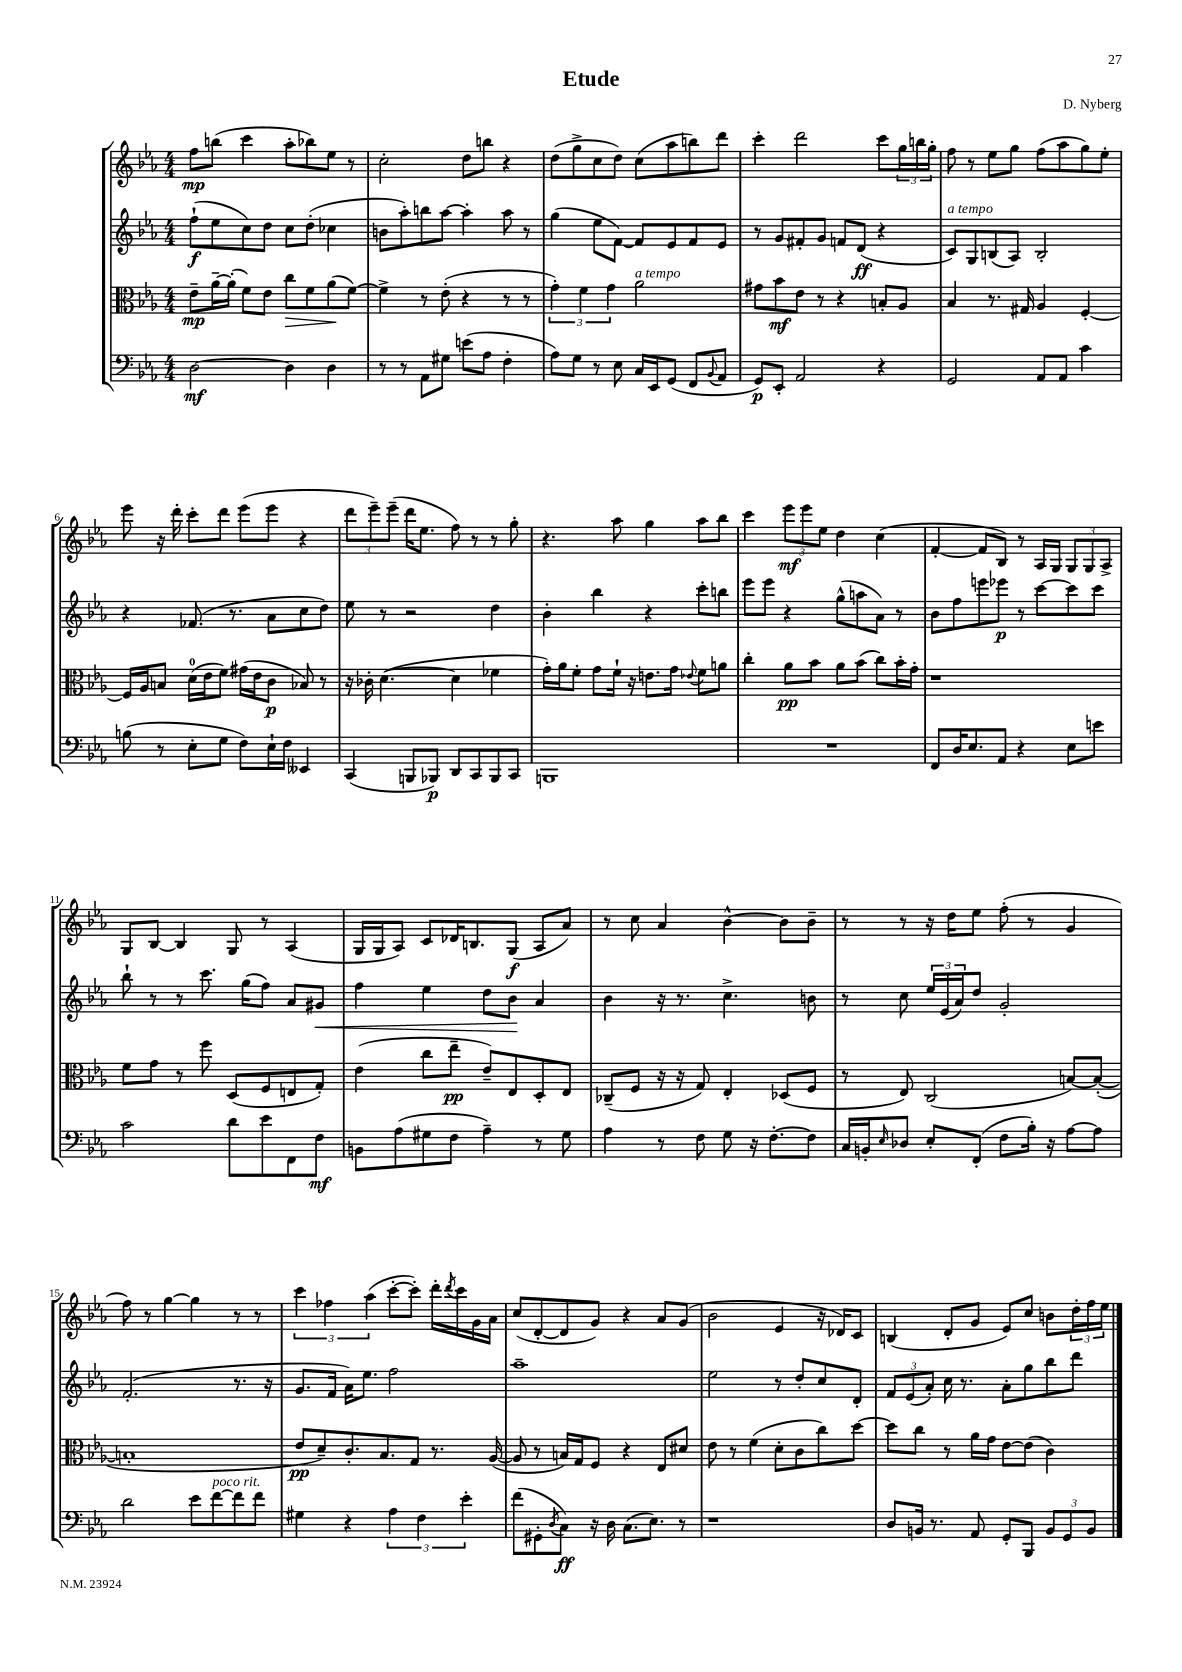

**kern	**dynam	**kern	**dynam	**kern	**dynam	**kern	**dynam
*part4	*part4	*part3	*part3	*part2	*part2	*part1	*part1
*staff4	*staff4	*staff3	*staff3	*staff2	*staff2	*staff1	*staff1
*clefF4	*	*clefC3	*	*clefG2	*	*clefG2	*
*k[b-e-a-]	*	*k[b-e-a-]	*	*k[b-e-a-]	*	*k[b-e-a-]	*
*M4/4	*	*M4/4	*	*M4/4	*	*M4/4	*
=1	=1	=1	=1	=1	=1	=1	=1
[2D\	mf	8e-~\L	mp	(8ff`\L	f	8ff\L	mp
.	.	[16a-~\L	.	8ee-\	.	(8bbn\J	.
.	.	(16a-'\JJ]	.	.	.	.	.
.	.	8f\L)	.	8cc\)	.	4ccc\	.
.	.	8e-\J	.	8dd\J	.	.	.
!	!	!	!LO:HP:b	!	!	!	!
4D\]	.	8cc\L	>	8cc\L	.	8aa-'\L	.
.	.	8f\	.	(8dd'\J	.	8bb-X\)	.
4D\	.	(8a-\	.	4cc-X\	.	8ee-\J	.
.	.	[8f\J)	]	.	.	8r	.
=2	=2	=2	=2	=2	=2	=2	=2
8r	.	4f^\]	.	8bn\L	.	2cc'\	.
8r	.	.	.	8aa-'\)	.	.	.
8AA-\L	.	8r	.	8bbn\	.	.	.
8G#X\J	.	(8e-'\	.	[8aa-\J	.	.	.
(8en\L	.	4r	.	4aa-'\]	.	8dd\L	.
8A-\J	.	.	.	.	.	8bbn\J	.
4F'\	.	8r	.	8aa-\	.	4r	.
.	.	8r	.	8r	.	.	.
=3	=3	=3	=3	=3	=3	=3	=3
8A-\L)	.	6g'\)	.	(4gg\	.	(8dd\L	.
8G\J	.	.	.	.	.	8gg^\	.
.	.	6f\	.	.	.	.	.
8r	.	.	.	8ee-\L	.	8cc\	.
.	.	6g\	.	.	.	.	.
8E-\	.	.	.	[8f\J)	.	8dd\J)	.
!	!	!LO:TX:a:i:t=a tempo	!	!	!	!	!
16C/LL	.	2a-\	.	8f/L]	.	(8cc\L	.
16EE-/J	.	.	.	.	.	.	.
(8GG/J	.	.	.	8e-/	.	8aa-\	.
8FF/L	.	.	.	8f/	.	8bbn\)	.
8qqBB-/	.	.	.	.	.	.	.
8AA-/J	.	.	.	8e-/J	.	8ddd\J	.
=4	=4	=4	=4	=4	=4	=4	=4
8GG/L)	p	8g#X\L	.	8r	.	4ccc'\	.
8EE-'/J	.	8b-\	mf	8g/L	.	.	.
2AA-/	.	8e-\J	.	8f#X'/	.	2ddd\	.
.	.	8r	.	8g/J	.	.	.
.	.	4r	.	8fn/L	.	.	.
.	.	.	.	(8d/J	ff	.	.
4r	.	8Bn'/L	.	4r	.	8ccc\L	.
.	.	8A-/J	.	.	.	24gg\L	.
.	.	.	.	.	.	24bbn\	.
.	.	.	.	.	.	24gg'\JJ	.
=5	=5	=5	=5	=5	=5	=5	=5
!	!	!	!	!LO:TX:a:i:t=a tempo	!	!	!
2GG/	.	4B-/	.	8c/L)	.	8ff\	.
.	.	.	.	8G/	.	8r	.
.	.	8.r	.	(8Bn/	.	8ee-\L	.
.	.	.	.	8A-/J)	.	8gg\J	.
.	.	16G#X/	.	.	.	.	.
8AA-/L	.	4A-/	.	2B'/	.	(8ff\L	.
8AA-/J	.	.	.	.	.	8aa-\	.
4c\	.	[4F'/	.	.	.	8gg\)	.
.	.	.	.	.	.	8ee-'\J	.
!!LO:LB:g=z
=6	=6	=6	=6	=6	=6	=6	=6
(8Bn\	.	16F/LL]	.	4r	.	8eee-\	.
.	.	16A-/J	.	.	.	.	.
8r	.	8Bn/J	.	.	.	16r	.
.	.	.	.	.	.	16ddd'\	.
8E-'\L	.	(16d\LL	.	(8.f-X/	.	8ccc'\L	.
.	.	16e-\J	.	.	.	.	.
8G\J	.	8f\J)	.	.	.	8ddd\J	.
.	.	.	.	8.r	.	.	.
8F\L)	.	(16g#X\LL	.	.	.	(8eee-\L	.
.	.	16e-\J	.	.	.	.	.
16E-`\L	.	8c\J	p	8a-\L	.	8eee-\J	.
16F\JJ	.	.	.	.	.	.	.
4EE--X/	.	8B-X/)	.	8cc\	.	4r	.
.	.	8r	.	8dd\J)	.	.	.
=7	=7	=7	=7	=7	=7	=7	=7
(4CC/	.	16r	.	8ee-\	.	12ddd\L	.
.	.	16c-X'\	.	.	.	.	.
.	.	.	.	.	.	12eee-~\)	.
.	.	([4.d\	.	8r	.	.	.
.	.	.	.	.	.	(12eee-~\J	.
8BBBn/L	.	.	.	2r	.	16ddd\KL	.
.	.	.	.	.	.	8.ee-\J	.
8BBB-X/J)	p	.	.	.	.	.	.
8DD/L	.	4d\]	.	.	.	8ff\)	.
8CC/	.	.	.	.	.	8r	.
8BBB-/	.	4f-X\	.	4dd\	.	8r	.
8CC/J	.	.	.	.	.	8gg'\	.
=8	=8	=8	=8	=8	=8	=8	=8
1BBBn	.	16g'\LL)	.	4b-'\	.	4.r	.
.	.	16a-\J	.	.	.	.	.
.	.	8f'\J	.	.	.	.	.
.	.	8g\L	.	4bb-\	.	.	.
.	.	16f`\Jk	.	.	.	8aa-\	.
.	.	16r	.	.	.	.	.
.	.	8.en\L	.	4r	.	4gg\	.
.	.	16g\Jk	.	.	.	.	.
.	.	8qqe-X/	.	.	.	.	.
.	.	8f\L	.	8ccc'\L	.	8aa-\L	.
.	.	8an\J	.	8bbn\J	.	8bb-\J	.
=9	=9	=9	=9	=9	=9	=9	=9
1r	.	4cc'\	.	8eee-\L	.	4ccc\	.
.	.	.	.	8eee-\J	.	.	.
.	.	8a-\L	pp	4r	.	12eee-\L	mf
.	.	.	.	.	.	12eee-\	.
.	.	8b-\J	.	.	.	.	.
.	.	.	.	.	.	12ee-\J	.
.	.	8a-\L	.	(8gg^^\L	.	4dd\	.
.	.	(8b-\J	.	8aan\	.	.	.
.	.	8cc\L)	.	8a-\J)	.	(4cc\	.
.	.	16b-'\L	.	8r	.	.	.
.	.	16g'\JJ	.	.	.	.	.
=10	=10	=10	=10	=10	=10	=10	=10
8FF/L	.	1r	.	8b-\L	.	[4f'/	.
16D/K	.	.	.	8ff\	.	.	.
8.E-/	.	.	.	.	.	.	.
.	.	.	.	8eeen\	.	8f/L]	.
8AA-/J	.	.	.	8eee-X\J	p	8B-/J)	.
4r	.	.	.	8r	.	8r	.
.	.	.	.	[8ccc\L	.	16A-/LL	.
.	.	.	.	.	.	16G/JJ	.
8E-\L	.	.	.	8ccc\]	.	12G/L	.
.	.	.	.	.	.	12G/	.
8en\J	.	.	.	8ccc\J	.	.	.
.	.	.	.	.	.	12A-^/J	.
!!LO:LB:g=z
=11	=11	=11	=11	=11	=11	=11	=11
2c\	.	8f\L	.	8bb-`\	.	8G/L	.
.	.	8g\J	.	8r	.	[8B-/J	.
.	.	8r	.	8r	.	4B-/]	.
.	.	8ff\	.	8.ccc\	.	.	.
8d\L	.	(8D/L	.	.	.	8G/	.
.	.	.	.	(16gg\KL	.	.	.
8e-\	.	8F/	.	8ff\J)	.	8r	.
8FF\	.	8En/	.	8a-/L	.	(4A-/	.
!	!	!	!	!	!LO:HP:b	!	!
8F\J	mf	8G'/J)	.	8g#X/J	<	.	.
=12	=12	=12	=12	=12	=12	=12	=12
8BBn\L	.	(4e-\	.	4ff\	.	16G/LL	.
.	.	.	.	.	.	16G/J	.
(8A-\	.	.	.	.	.	8A-/J)	.
8G#X\	.	8cc\L	.	4ee-\	.	8c/L	.
8F\J	.	8ee-~\J	pp	.	.	16d-X/K	.
.	.	.	.	.	.	8.Bn/	.
4A-~\)	.	8e-~/L)	.	8dd\L	.	.	.
.	.	8E-/	.	8b-\J	.	(8G/J	f
8r	.	8D'/	.	4a-/	[	8A-/L	.
8G#\	.	8E-/J	.	.	.	8a-/J)	.
=13	=13	=13	=13	=13	=13	=13	=13
4A-\	.	(8C-X~/L	.	4b-\	.	8r	.
.	.	8F/J	.	.	.	8cc\	.
8r	.	16r	.	16r	.	4a-/	.
.	.	16r	.	8.r	.	.	.
8F\	.	8G/)	.	.	.	.	.
8G\	.	4E-'/	.	4.cc^\	.	[4b-^^\	.
16r	.	.	.	.	.	.	.
[8.F'\L	.	.	.	.	.	.	.
.	.	(8D-X/L	.	.	.	8b-\L]	.
8F\J]	.	8F/J	.	8bn\	.	8b-~\J	.
=14	=14	=14	=14	=14	=14	=14	=14
16C/LL	.	8r	.	8r	.	8r	.
16BBn'/J	.	.	.	.	.	.	.
16qqE-/	.	.	.	.	.	.	.
8D-X/J	.	8E-/)	.	8cc\	.	8r	.
8E-'/L	.	(2C/	.	24ee-/LL	.	16r	.
.	.	.	.	(24e-/	.	.	.
.	.	.	.	.	.	16dd\KL	.
.	.	.	.	24a-/J)	.	.	.
(8FF'/J	.	.	.	8dd/J	.	8ee-\J	.
8F\L	.	.	.	2g'/	.	(8ff'\	.
16B-'\Jk)	.	.	.	.	.	8r	.
16r	.	.	.	.	.	.	.
[8A-\L	.	[8Bn/L)	.	.	.	4g/	.
8A-\J]	.	(8B'/J_	.	.	.	.	.
!!LO:LB:g=z
=15	=15	=15	=15	=15	=15	=15	=15
2d\	.	1Bn']	.	(2.f'/	.	8ff\)	.
.	.	.	.	.	.	8r	.
.	.	.	.	.	.	[4gg\	.
8e-\L	.	.	.	.	.	4gg\]	.
!LO:TX:a:i:t=poco rit.	!	!	!	!	!	!	!
[8f\	.	.	.	.	.	.	.
8f\]	.	.	.	8.r	.	8r	.
8f\J	.	.	.	.	.	8r	.
.	.	.	.	16r	.	.	.
=16	=16	=16	=16	=16	=16	=16	=16
4G#X\	.	8e-/L	pp	8.g/L	.	6ccc\	.
.	.	8d~/)	.	.	.	.	.
.	.	.	.	.	.	6ff-X\	.
.	.	.	.	16f/Jk	.	.	.
4r	.	8.c'/	.	16a-\KL)	.	.	.
.	.	.	.	8.ee-\J	.	.	.
.	.	.	.	.	.	(6aa-\	.
.	.	8.B-/	.	.	.	.	.
6A-\	.	.	.	2ff\	.	[8ccc'\L	.
.	.	8G/J	.	.	.	8ccc'\J])	.
6F\	.	.	.	.	.	.	.
.	.	8.r	.	.	.	16ddd'\LL	.
.	.	.	.	.	.	8qddd/	.
.	.	.	.	.	.	16ccc\	.
6e-'\	.	.	.	.	.	.	.
.	.	.	.	.	.	16g\	.
.	.	([16A-/	.	.	.	16a-\JJ	.
=17	=17	=17	=17	=17	=17	=17	=17
(8f\L	.	8A-/]	.	1aa-~	.	(8cc/L	.
8GG#X'\	.	8r	.	.	.	[8d'/	.
8qD/	.	.	.	.	.	.	.
8C\J)	ff	16Bn/LL)	.	.	.	8d/]	.
.	.	16G/J	.	.	.	.	.
16r	.	8F/J	.	.	.	8g/J)	.
16D\	.	.	.	.	.	.	.
(8.C\L	.	4r	.	.	.	4r	.
8.E-\J)	.	.	.	.	.	.	.
.	.	8E-/L	.	.	.	8a-/L	.
8r	.	8d#X/J	.	.	.	(8g/J	.
=18	=18	=18	=18	=18	=18	=18	=18
1r	.	8e-\	.	2ee-\	.	2b-\	.
.	.	8r	.	.	.	.	.
.	.	(4f\	.	.	.	.	.
.	.	8d'\L	.	8r	.	4e-/	.
.	.	8c\	.	8dd'/L	.	.	.
.	.	8cc\)	.	8cc/	.	16r	.
.	.	.	.	.	.	16d-X/KL)	.
.	.	[8dd\J	.	8d'/J	.	8c/J	.
=19	=19	=19	=19	=19	=19	=19	=19
8D/L	.	8dd\L]	.	12f/L	.	(4Bn/	.
.	.	.	.	(12e-/	.	.	.
16BBn/Jk	.	8cc\J	.	.	.	.	.
.	.	.	.	12a-'/J)	.	.	.
8.r	.	.	.	.	.	.	.
.	.	8r	.	16cc\	.	8d'/L	.
.	.	.	.	8.r	.	.	.
8AA-/	.	16a-\LL	.	.	.	8g/J	.
.	.	16g\JJ	.	.	.	.	.
8GG'/L	.	[8e-\L	.	8a-'\L	.	8e-/L)	.
8BBB-/J	.	(8e-\J]	.	8gg\	.	8cc/J	.
12BB/L	.	4c\)	.	8bb-\	.	8bn\L	.
12GG/	.	.	.	.	.	.	.
.	.	.	.	8ddd\J	.	24dd'\L	.
12BB/J	.	.	.	.	.	24ff\	.
.	.	.	.	.	.	24ee-\JJ	.
==	==	==	==	==	==	==	==
*-	*-	*-	*-	*-	*-	*-	*-
